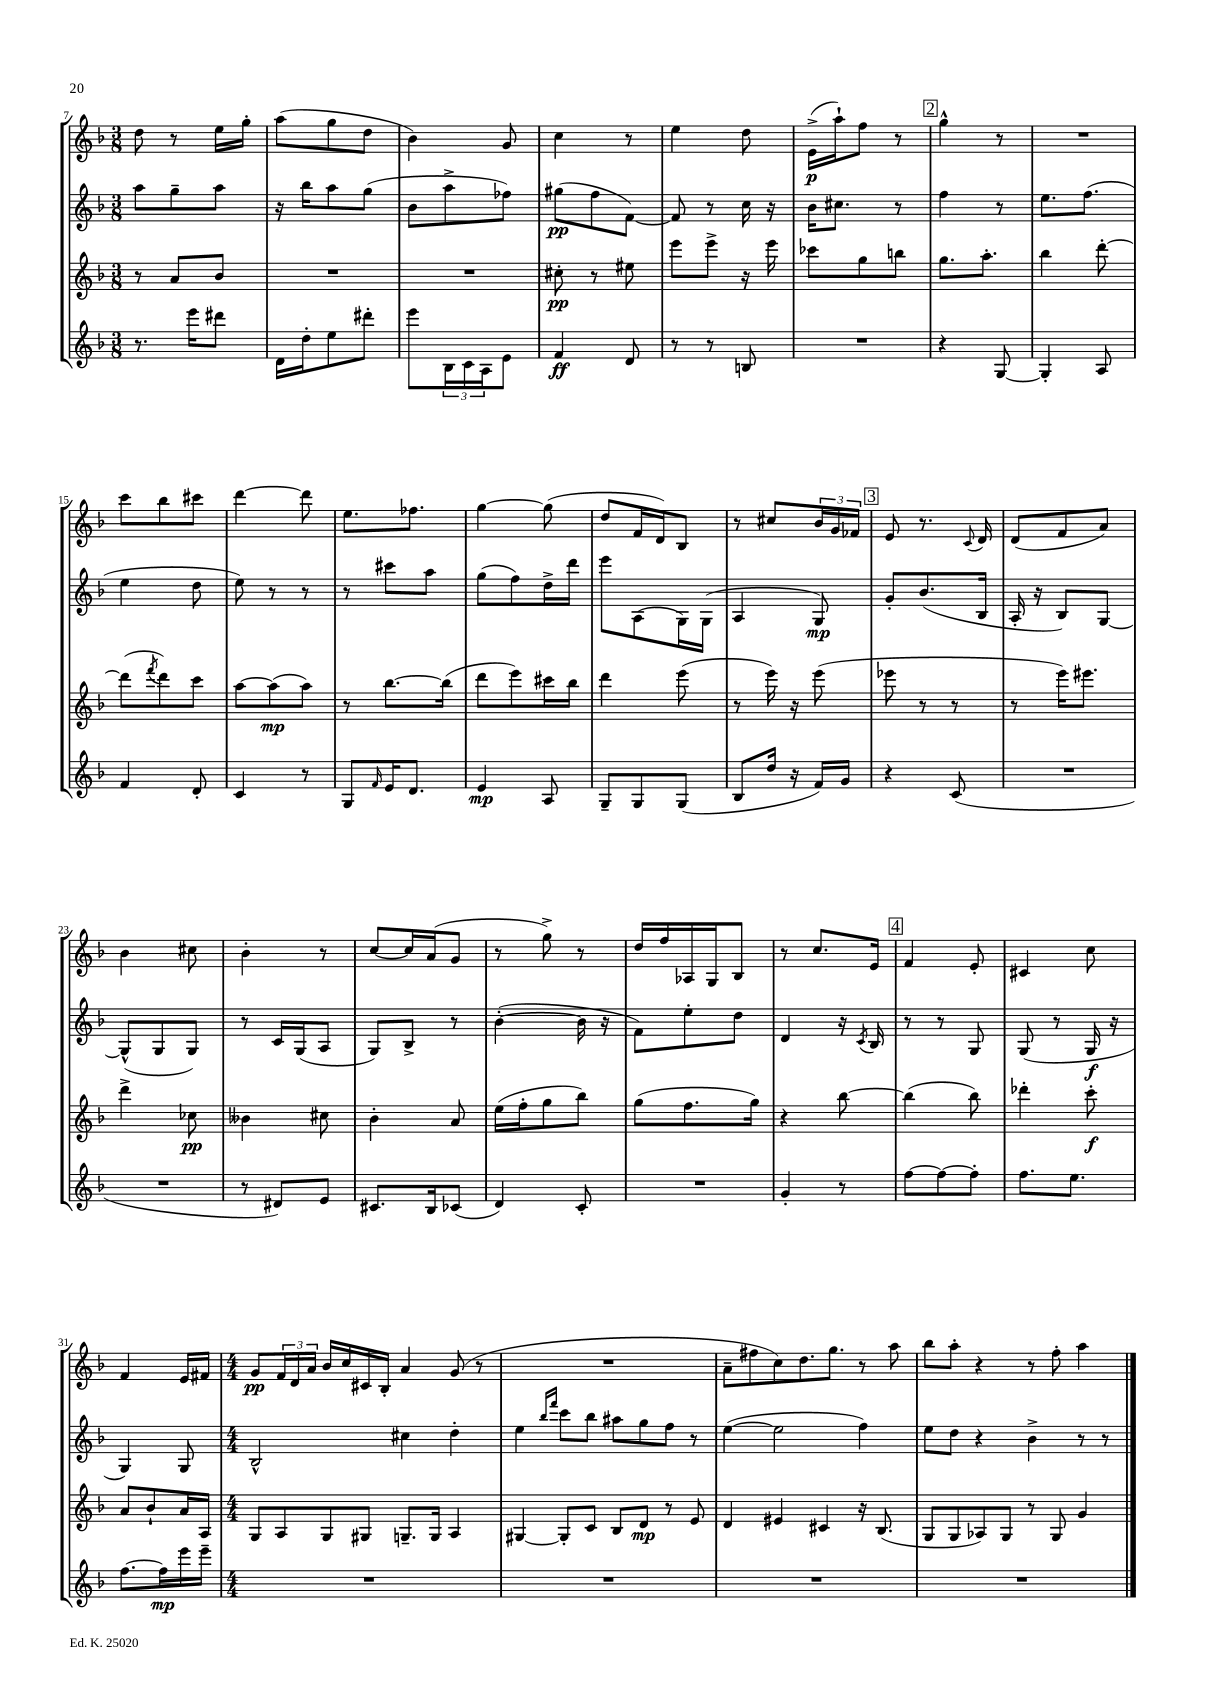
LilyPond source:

<<
\new StaffGroup <<
\new Staff = "s0" {
    \clef treble \key f \major \numericTimeSignature \time 3/8
    d''8 r8 e''16 g''16-. |
    a''8( g''8 d''8 |
    bes'4) g'8 |
    c''4 r8 |
    e''4 d''8 |
    e'16->\p( a''16-!) f''8 r8 |
    \mark \markup { \box "2" } g''4-^ r8 |
    R4. |
    c'''8 bes''8 cis'''8 |
    d'''4~ d'''8 |
    e''8. fes''8. |
    g''4~ g''8( |
    d''8 f'16 d'16) bes8 |
    r8 cis''8 \tuplet 3/2 { bes'16 g'16 fes'16 } |
    \mark \markup { \box "3" } e'8 r8. \appoggiatura { c'8 } d'16 |
    d'8( f'8 a'8) |
    bes'4 cis''8 |
    bes'4-. r8 |
    c''8~ c''16 a'16( g'8 |
    r8 g''8->) r8 |
    d''16 f''16 aes16 g16 bes8 |
    r8 c''8. e'16 |
    \mark \markup { \box "4" } f'4 e'8-. |
    cis'4 c''8 |
    f'4 e'16 fis'16 |
    \numericTimeSignature \time 4/4 g'8\pp \tuplet 3/2 { f'16 d'16 a'16 } bes'16 c''16 cis'16 bes16-. a'4 g'8( r8 |
    R1 |
    a'8-- fis''8 c''8) d''8. g''8. r8 a''8 |
    bes''8 a''8-. r4 r8 f''8-. a''4 \bar "|." |
}
\new Staff = "s1" {
    \clef treble \key f \major \numericTimeSignature \time 3/8
    a''8 g''8-- a''8 |
    r16 bes''16 a''8 g''8( |
    bes'8 a''8-> fes''8) |
    gis''8\pp( f''8 f'8~) |
    f'8 r8 c''16 r16 |
    bes'16 cis''8. r8 |
    \mark \markup { \box "2" } f''4 r8 |
    e''8. f''8.( |
    e''4 d''8 |
    e''8) r8 r8 |
    r8 cis'''8 a''8 |
    g''8( f''8) d''16-> d'''16 |
    e'''8 a8( g16) g16( |
    a4 g8\mp) |
    \mark \markup { \box "3" } g'8-. bes'8.( bes16 |
    a16-. r16 bes8) g8~ |
    g8-^( g8 g8) |
    r8 c'16 g16( a8 |
    g8) bes8-> r8 |
    bes'4~-.( bes'16 r16 |
    f'8) e''8-. d''8 |
    d'4 r16 \acciaccatura { c'8 } bes16 |
    \mark \markup { \box "4" } r8 r8 g8 |
    g8( r8 g16\f r16 |
    g4) g8 |
    \numericTimeSignature \time 4/4 bes2-^ cis''4 d''4-. |
    e''4 \grace { bes''16 f'''16 } c'''8 bes''8 ais''8 g''8 f''8 r8 |
    e''4~( e''2 f''4) |
    e''8 d''8 r4 bes'4-> r8 r8 \bar "|." |
}
\new Staff = "s2" {
    \clef treble \key f \major \numericTimeSignature \time 3/8
    r8 a'8 bes'8 |
    R4. |
    R4. |
    cis''8-.\pp r8 eis''8 |
    e'''8 e'''8-> r16 e'''16 |
    ces'''8 g''8 b''8 |
    \mark \markup { \box "2" } g''8. a''8.-. |
    bes''4 d'''8~-. |
    d'''8( \acciaccatura { f'''8 } d'''8) c'''8 |
    a''8~ a''8\mp( a''8) |
    r8 bes''8.~ bes''16( |
    d'''8 e'''8) cis'''16 bes''16 |
    d'''4 e'''8( |
    r8 e'''16) r16 e'''8( |
    \mark \markup { \box "3" } ees'''8 r8 r8 |
    r8 e'''16) eis'''8. |
    d'''4-> ces''8\pp |
    beses'4 cis''8 |
    bes'4-. a'8 |
    e''16( f''16-. g''8 bes''8) |
    g''8( f''8. g''16) |
    r4 bes''8~ |
    \mark \markup { \box "4" } bes''4( bes''8) |
    des'''4-. c'''8-.\f |
    a'8 bes'8-! a'16 a16 |
    \numericTimeSignature \time 4/4 g8 a8 g8 gis8 g8.-- g16 a4 |
    gis4~ gis8-. c'8 bes8 d'8\mp r8 e'8 |
    d'4 eis'4 cis'4 r16 bes8.( |
    g8 g8 aes8) g8 r8 g8 g'4 \bar "|." |
}
\new Staff = "s3" {
    \clef treble \key f \major \numericTimeSignature \time 3/8
    r8. e'''16 dis'''8 |
    d'16 d''16-. e''8 dis'''8-. |
    e'''8 \tuplet 3/2 { bes16 c'16 a16 } e'8 |
    f'4\ff d'8 |
    r8 r8 b8 |
    R4. |
    \mark \markup { \box "2" } r4 g8~ |
    g4-. a8 |
    f'4 d'8-. |
    c'4 r8 |
    g8 \grace { f'16 } e'16 d'8. |
    e'4\mp a8 |
    g8-- g8 g8( |
    bes8 d''16 r16 f'16) g'16 |
    \mark \markup { \box "3" } r4 c'8( |
    R4. |
    R4. |
    r8 dis'8) e'8 |
    cis'8. bes16 ces'8( |
    d'4) c'8-. |
    R4. |
    g'4-. r8 |
    \mark \markup { \box "4" } f''8~ f''8~ f''8-. |
    f''8. e''8. |
    f''8.~ f''16\mp e'''16 e'''16-- |
    \numericTimeSignature \time 4/4 R1 |
    R1 |
    R1 |
    R1 \bar "|." |
}
>>
>>
\layout { \context { \Score currentBarNumber = #7 } }
